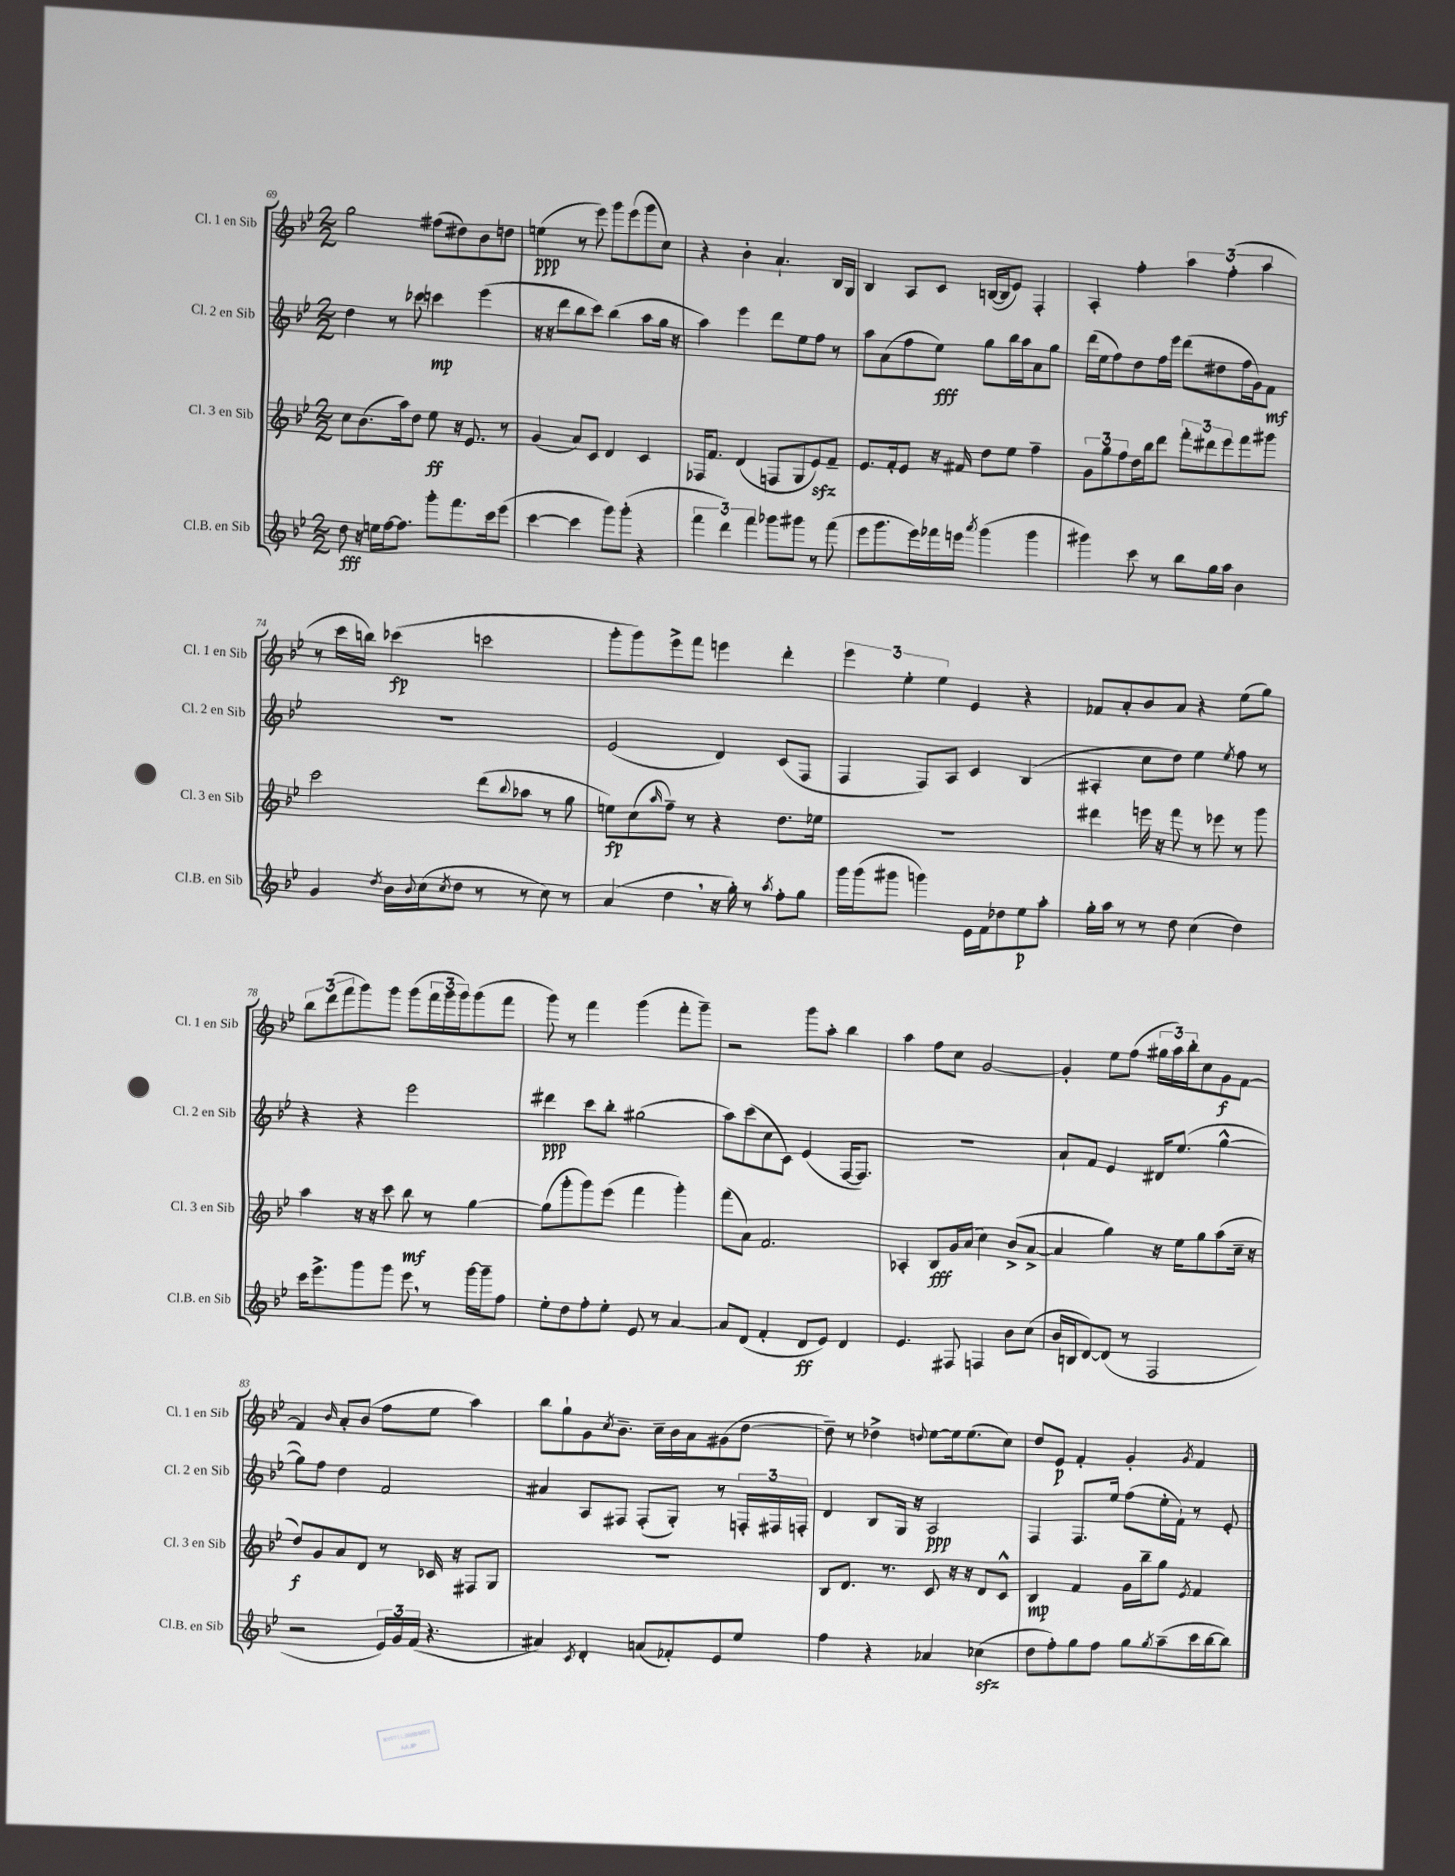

**kern	**dynam	**kern	**dynam	**kern	**dynam	**kern	**dynam
*part4	*part4	*part3	*part3	*part2	*part2	*part1	*part1
*staff4	*staff4	*staff3	*staff3	*staff2	*staff2	*staff1	*staff1
*I"Cl.B. en Sib	*	*I"Cl. 3 en Sib	*	*I"Cl. 2 en Sib	*	*I"Cl. 1 en Sib	*
*I'Cl.B. en Sib	*	*I'Cl. 3 en Sib	*	*I'Cl. 2 en Sib	*	*I'Cl. 1 en Sib	*
*clefG2	*	*clefG2	*	*clefG2	*	*clefG2	*
*k[b-e-]	*	*k[b-e-]	*	*k[b-e-]	*	*k[b-e-]	*
*M2/2	*	*M2/2	*	*M2/2	*	*M2/2	*
=69	=69	=69	=69	=69	=69	=69	=69
8dd\	fff	8cc\L	.	4dd\	.	2gg\	.
16r	.	(8.b-\	.	.	.	.	.
16een\LL	.	.	.	.	.	.	.
[16ff\J	.	.	.	8r	.	.	.
8.ff\J]	.	16aa\k)	.	.	.	.	.
.	.	8dd\J	.	8ccc-X\	.	.	.
8ggg'\L	.	8ee-\	ff	4cccn\	mp	(8ff#X\L	.
8.fff\	.	16r	.	.	.	8dd#X\)	.
.	.	8.e-/	.	.	.	.	.
.	.	.	.	(4eee-\	.	8b-\	.
16ccc\k	.	.	.	.	.	.	.
(8eee-\J	.	8r	.	.	.	8ddn\J	.
=70	=70	=70	=70	=70	=70	=70	=70
[4ccc\	.	(4g/	.	16r	.	(4een\	ppp
.	.	.	.	16r	.	.	.
.	.	.	.	8ddd\L	.	.	.
4ccc\]	.	8a/L)	.	8bb-\	.	8r	.
.	.	8c/J	.	8ccc\J)	.	8eee-\)	.
8ggg\L)	.	4d/	.	(4bb-\	.	8ggg\L	.
(8ggg'\J	.	.	.	.	.	(8eee-\	.
4r	.	4c/	.	8aa\L	.	8ggg\	.
.	.	.	.	16gg\Jk	.	8cc\J)	.
.	.	.	.	16r	.	.	.
=71	=71	=71	=71	=71	=71	=71	=71
6fff\	.	16F-X/KL	.	4aa\)	.	4r	.
.	.	8.f/J	.	.	.	.	.
6ddd\)	.	.	.	.	.	.	.
.	.	(4d/	.	4eee-\	.	4b-'\	.
6fff\	.	.	.	.	.	.	.
8ggg-X\L	.	8Fn/L	.	8ddd\L	.	4.a`/	.
8ggg#X\J	.	8G/	.	8ee-\	.	.	.
8r	.	8e-zz/)	.	8ff\J	.	.	.
(8fff\	.	8f~/J	.	8r	.	16B-/LL	.
.	.	.	.	.	.	16G/JJ	.
=72	=72	=72	=72	=72	=72	=72	=72
8eee-\L	.	8.e-/L	.	8aa\L	.	4B-/	.
8.ggg\	.	.	.	(8a\	.	.	.
.	.	16f'/k	.	.	.	.	.
.	.	8e-/J	.	8ff\	.	8A/L	.
16eee-\L)	.	.	.	.	.	.	.
16fff-X\	.	16r	.	8ee-\J)	fff	8c/J	.
16eeen\JJ	.	16f#X/	.	.	.	.	.
8qaaa/	.	.	.	.	.	.	.
(4ggg\	.	8dd\L	.	8gg\L	.	([16Bn/LL	.
.	.	.	.	.	.	16B/J]	.
.	.	8ee-\J	.	16bb-\L	.	8e-/J)	.
.	.	.	.	16aa\J	.	.	.
4ggg\	.	4ff~\	.	8a\	.	4F'/	.
.	.	.	.	8gg\J	.	.	.
=73	=73	=73	=73	=73	=73	=73	=73
4ggg#X\)	.	12g\L	.	(16ddd\LL	.	4A'/	.
.	.	.	.	16ee-\J	.	.	.
.	.	12gg\	.	.	.	.	.
.	.	.	.	8ff\)	.	.	.
.	.	12ff\	.	.	.	.	.
8ccc\	.	16dd\L	.	8dd\	.	4ff'\	.
.	.	16bb-\J	.	.	.	.	.
8r	.	8ddd\J	.	16ff\L	.	.	.
.	.	.	.	16eee-\JJ	.	.	.
8bb-\L	.	12fff'\L	.	(8ddd\L	.	6aa\	.
.	.	12ddd#X\	.	.	.	.	.
16gg\L	.	.	.	8dd#X\	.	.	.
.	.	12eee-\	.	.	.	(6ff'\	.
16aa\JJ	.	.	.	.	.	.	.
4b-\	.	8fff\	.	16ff\L	.	.	.
.	.	.	.	16g\J)	.	.	.
.	.	.	.	.	.	6aa\	.
.	.	8ggg#X\J	.	8f\J	mf	.	.
!!LO:LB:g=z
=74	=74	=74	=74	=74	=74	=74	=74
4g/	.	2ccc\	.	1r	.	8r	.
.	.	.	.	.	.	16ccc\LL	.
.	.	.	.	.	.	16bbn\JJ)	.
8qdd/	.	.	.	.	.	.	.
16b-\LL	.	.	.	.	.	(4ccc-X\	fp
8qqb-/	.	.	.	.	.	.	.
(16cc\J	.	.	.	.	.	.	.
8qcc/	.	.	.	.	.	.	.
8dd\J	.	.	.	.	.	.	.
8r	.	(8ddd\L	.	.	.	2cccn\	.
.	.	8qqbb-/	.	.	.	.	.
8r	.	8aa-X\J	.	.	.	.	.
8cc\)	.	8r	.	.	.	.	.
8r	.	8gg\	.	.	.	.	.
=75	=75	=75	=75	=75	=75	=75	=75
(4a/	.	8een\L)	fp	(2e-/	.	8ggg'\L	.
.	.	(8cc\	.	.	.	8ggg\)	.
.	.	16qqaa/	.	.	.	.	.
4dd,\	.	8ff~\J)	.	.	.	8eee-^\	.
.	.	8r	.	.	.	8fff\J	.
16r	.	4r	.	4d/)	.	4eeen\	.
16gg'\)	.	.	.	.	.	.	.
8r	.	.	.	.	.	.	.
8qaa/	.	.	.	.	.	.	.
8ff'\L	.	8.dd\L	.	(8c/L	.	4ddd'\	.
8gg\J	.	.	.	8F/J	.	.	.
.	.	16ee-X\Jk	.	.	.	.	.
=76	=76	=76	=76	=76	=76	=76	=76
16ggg\LL	.	1r	.	4F/	.	6eee-\	.
(16ggg\J	.	.	.	.	.	.	.
8ggg#X\J	.	.	.	.	.	.	.
.	.	.	.	.	.	6ee-'\	.
4gggn\)	.	.	.	8F/L)	.	.	.
.	.	.	.	.	.	6ee-\	.
.	.	.	.	8A/J	.	.	.
16e-\LL	.	.	.	4c/	.	4e-/	.
16f\J	.	.	.	.	.	.	.
8dd-X\	.	.	.	.	.	.	.
8ee-\	p	.	.	(4B-/	.	4r	.
8aa'\J	.	.	.	.	.	.	.
=77	=77	=77	=77	=77	=77	=77	=77
16gg'\LL	.	4ddd#X\	.	4A#X'/	.	8f-X/L	.
16aa\JJ	.	.	.	.	.	.	.
8r	.	.	.	.	.	8a'/	.
8r	.	16eeen\	.	8cc\L	.	8b-/	.
.	.	16r	.	.	.	.	.
8dd\	.	8fff\	.	8dd\J)	.	8a/J	.
(4cc\	.	8r	.	4ee-\	.	4r	.
.	.	8eee-X\	.	.	.	.	.
.	.	.	.	8qee-/	.	.	.
4dd\)	.	8r	.	8ff\	.	(8ee-\L	.
.	.	8ggg\	.	8r	.	8gg\J)	.
!!LO:LB:g=z
=78	=78	=78	=78	=78	=78	=78	=78
16ccc\KL	.	4aa\	.	4r	.	12bb-\L	.
8.eee-^\	.	.	.	.	.	.	.
.	.	.	.	.	.	(12ddd\	.
.	.	.	.	.	.	12fff\	.
8ggg\	.	16r	.	4r	.	8ggg\)	.
.	.	16r	.	.	.	.	.
8ggg\J	.	8ccc\	.	.	.	8ggg\J	.
8eee-,\	.	8bb-\	mf	2eee-\	.	(8ggg\L	.
8r	.	8r	.	.	.	24fff\L	.
.	.	.	.	.	.	24ggg\	.
.	.	.	.	.	.	24ggg\J)	.
[16ggg\LL	.	[4gg\	.	.	.	(8ggg\	.
16ggg~\J]	.	.	.	.	.	.	.
8ff\J	.	.	.	.	.	8fff\J	.
=79	=79	=79	=79	=79	=79	=79	=79
8ee-'\L	.	(8gg\L]	.	4ddd#X\	ppp	8ggg\)	.
8dd\	.	8ggg'\	.	.	.	8r	.
8ff'\	.	8ggg\)	.	8ccc\L	.	4fff\	.
8ee-'\J	.	(8eee-\J	.	8bb-'\J	.	.	.
8e-/	.	4fff\	.	(2gg#X\	.	(4ggg\	.
8r	.	.	.	.	.	.	.
[4a/	.	4ggg'\)	.	.	.	8fff'\L	.
.	.	.	.	.	.	8ggg~\J)	.
=80	=80	=80	=80	=80	=80	=80	=80
8a/L]	.	(8fff\L	.	8aa\L)	.	2r	.
(8d/J	.	8a\J)	.	(8ccc\	.	.	.
4f'/	.	2.f/	.	8cc\	.	.	.
.	.	.	.	8c\J)	.	.	.
8d/L	ff	.	.	(4e-/	.	8ggg\L	.
8e-/J)	.	.	.	.	.	8aa'\J	.
4d/	.	.	.	[16F/KL	.	4bb-\	.
.	.	.	.	8.F/J])	.	.	.
=81	=81	=81	=81	=81	=81	=81	=81
4.e-/	.	4A-X'/	.	1r	.	4aa\	.
.	.	8B-/L	fff	.	.	8ff\L	.
8F#X/	.	16g/L	.	.	.	8cc\J	.
.	.	(16a/JJ	.	.	.	.	.
4Fn/	.	4cc\)	.	.	.	[2g/	.
8b-\L	.	(8b-^/L	.	.	.	.	.
(8cc\J	.	[8a^/J	.	.	.	.	.
=82	=82	=82	=82	=82	=82	=82	=82
16b-/LL	.	4a/]	.	8a`/L	.	4g'/]	.
16Bn/J	.	.	.	.	.	.	.
[8d/)	.	.	.	8f/J	.	.	.
(8d/J]	.	4gg\)	.	4e-/	.	8ee-\L	.
8r	.	.	.	.	.	(8ff\J	.
2F/	.	16r	.	16d#X/KL	.	24gg#X\LL	.
.	.	.	.	.	.	24aa\)	.
.	.	16ee-\KL	.	(8.ee-/J	.	.	.
.	.	.	.	.	.	24bb-'\J	.
.	.	8gg\	.	.	.	8cc\	.
.	.	(8aa\	.	[4gg^^\	.	8g\	f
.	.	16cc~\Jk	.	.	.	[8f\J	.
.	.	16r	.	.	.	.	.
!!LO:LB:g=z
=83	=83	=83	=83	=83	=83	=83	=83
2r	.	8dd/L)	f	8gg\L])	.	4f/]	.
.	.	8g/	.	8ff\J	.	.	.
.	.	.	.	.	.	16qqb-/	.
.	.	8a/	.	4dd\	.	8a'/L	.
.	.	8d/J	.	.	.	(8b-/J	.
24e-/LL)	.	8r	.	2f/	.	8ff\L	.
24g/	.	.	.	.	.	.	.
(24f/JJ	.	.	.	.	.	.	.
4.r	.	16c-X/	.	.	.	8ee-\J	.
.	.	16r	.	.	.	.	.
.	.	8F#X/L	.	.	.	4aa\)	.
.	.	8G/J	.	.	.	.	.
=84	=84	=84	=84	=84	=84	=84	=84
4a#X/)	.	1r	.	4a#X/	.	8bb-\L	.
.	.	.	.	.	.	8gg`\	.
8qc/	.	.	.	.	.	.	.
4d'/	.	.	.	8A/L	.	8g\	.
.	.	.	.	.	.	8qcc/	.
.	.	.	.	8F#X/J	.	8.b-~\J	.
(8an/L	.	.	.	(8F#'/L	.	.	.
.	.	.	.	.	.	16cc~\LL	.
8f-X'/)	.	.	.	8G'/J)	.	16b-\	.
.	.	.	.	.	.	16a\J	.
8e-/	.	.	.	8r	.	(8g#X\	.
8ee-/J	.	.	.	24Fn'/LL	.	[8dd\J	.
.	.	.	.	24F#X/	.	.	.
.	.	.	.	24Fn'/JJ	.	.	.
=85	=85	=85	=85	=85	=85	=85	=85
4ff\	.	8B-/L	.	4d/	.	8dd~\])	.
.	.	8.d/J	.	.	.	8r	.
4r	.	.	.	8B-/L	.	4dd-X^\	.
.	.	8.r	.	.	.	.	.
.	.	.	.	16G/Jk	.	.	.
.	.	.	.	16r	.	.	.
.	.	.	.	.	.	8qqddn/	.
4a-X/	.	8c/	.	2A/	ppp	[8ee-\L	.
.	.	16r	.	.	.	16ee-\k]	.
.	.	16r	.	.	.	(8.ee-\	.
(4cc-Xzz\	.	8d/L	.	.	.	.	.
.	.	8c^^/J	.	.	.	8cc\J)	.
=86	=86	=86	=86	=86	=86	=86	=86
8dd\L	.	4B-/	mp	4F/	.	8dd/L	.
8ff'\)	.	.	.	.	.	8e-/J	p
8gg\	.	4f/	.	8.F/L	.	4f'/	.
8ff\J	.	.	.	.	.	.	.
.	.	.	.	16ee-/Jk	.	.	.
8gg\L	.	16g\LL	.	(8ff\L	.	4g'/	.
.	.	16bb-~\J	.	.	.	.	.
8qgg/	.	.	.	.	.	.	.
(8aa~\	.	8gg\J	.	16ee-'\L	.	.	.
.	.	.	.	16f`\JJ)	.	.	.
.	.	8qe-/	.	.	.	8qg/	.
16ccc\L	.	4f/	.	8r	.	4f/	.
[16bb-\J	.	.	.	.	.	.	.
8bb-\J])	.	.	.	8e-'/	.	.	.
==	==	==	==	==	==	==	==
*-	*-	*-	*-	*-	*-	*-	*-
